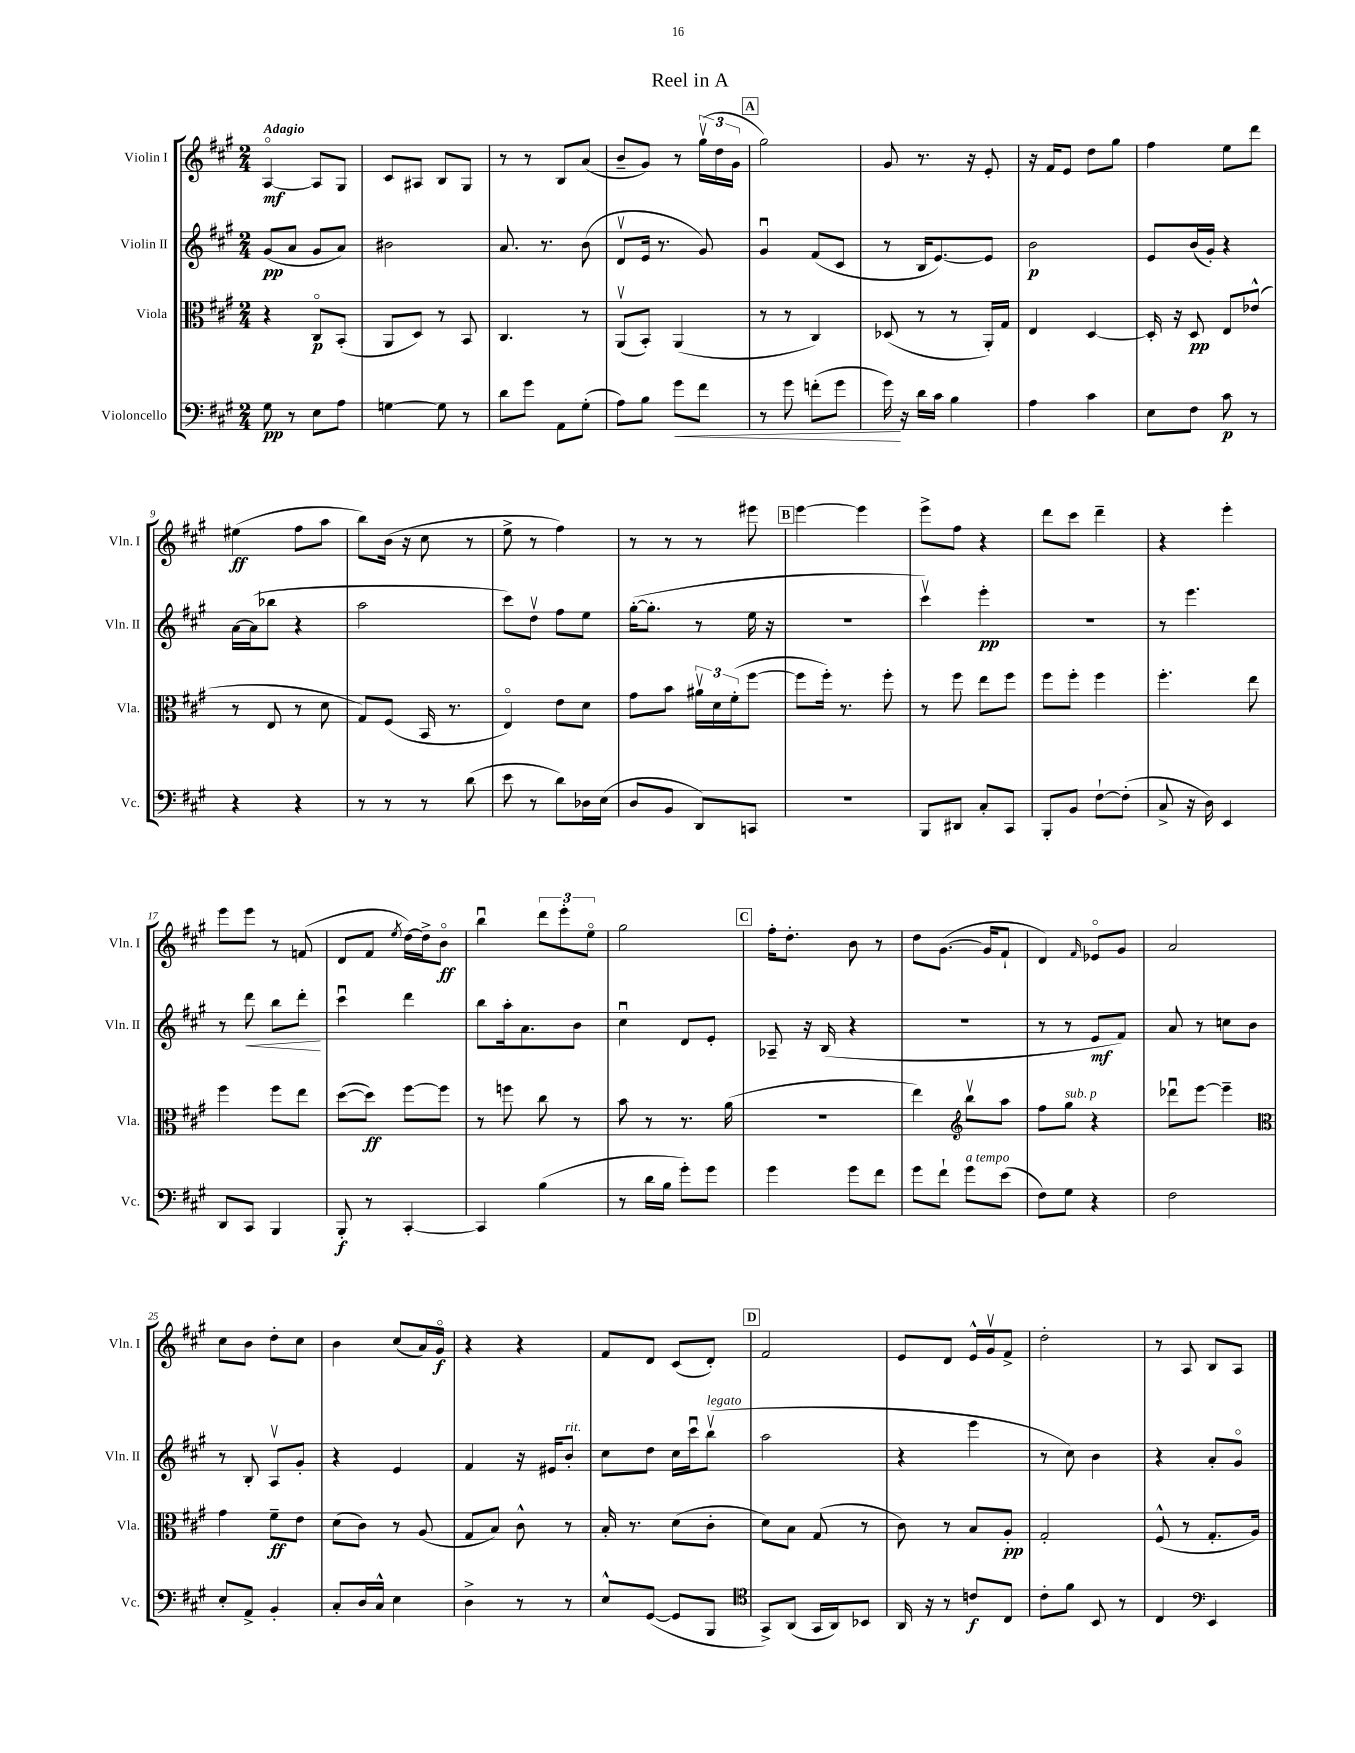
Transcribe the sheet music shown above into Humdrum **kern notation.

**kern	**dynam	**kern	**dynam	**kern	**dynam	**kern	**dynam
*part4	*part4	*part3	*part3	*part2	*part2	*part1	*part1
*staff4	*staff4	*staff3	*staff3	*staff2	*staff2	*staff1	*staff1
*I"Violoncello	*	*I"Viola	*	*I"Violin II	*	*I"Violin I	*
*I'Vc.	*	*I'Vla.	*	*I'Vln. II	*	*I'Vln. I	*
*clefF4	*	*clefC3	*	*clefG2	*	*clefG2	*
*k[f#c#g#]	*	*k[f#c#g#]	*	*k[f#c#g#]	*	*k[f#c#g#]	*
*M2/4	*	*M2/4	*	*M2/4	*	*M2/4	*
=1	=1	=1	=1	=1	=1	=1	=1
!	!	!	!	!	!	!LO:TX:a:B:t=Adagio	!
8G#\	pp	4r	.	(8g#/L	pp	[4A/	mf
8r	.	.	.	8a/J	.	.	.
8E\L	.	8C#/L	p	8g#/L	.	8A/L]	.
8A\J	.	(8BB'/J	.	8a/J)	.	8G#/J	.
=2	=2	=2	=2	=2	=2	=2	=2
[4Gn\	.	8AA/L	.	2b#X\	.	8c#/L	.
.	.	8D/J)	.	.	.	8A#X/J	.
8G\]	.	8r	.	.	.	8B/L	.
8r	.	8BB/	.	.	.	8G#/J	.
=3	=3	=3	=3	=3	=3	=3	=3
8d\L	.	4.C#/	.	8.a/	.	8r	.
8g#\J	.	.	.	.	.	8r	.
.	.	.	.	8.r	.	.	.
8AA\L	.	.	.	.	.	8B/L	.
(8G#'\J	.	8r	.	(8b\	.	(8a/J	.
=4	=4	=4	=4	=4	=4	=4	=4
8A\L)	.	(8AAv/L	.	8dv/L	.	8b~/L	.
8B\J	.	8BB'/J)	.	16e/Jk	.	8g#/J)	.
.	.	.	.	8.r	.	.	.
!	!LO:HP:b	!	!	!	!	!	!
8g#\L	<	(4AA/	.	.	.	8r	.
8f#\J	.	.	.	8g#/)	.	(24gg#v\LL	.
.	.	.	.	.	.	24dd\	.
.	.	.	.	.	.	24g#\JJ	.
!!LO:REH:place=s1:t=A
=5	=5	=5	=5	=5	=5	=5	=5
8r	.	8r	.	4g#u/	.	2gg#\)	.
8g#\	.	8r	.	.	.	.	.
(8fn'\L	.	4C#/)	.	(8f#/L	.	.	.
8g#\J	.	.	.	8c#/J	.	.	.
=6	=6	=6	=6	=6	=6	=6	=6
16g#\)	.	(8D-X/	.	8r	.	8g#/	.
16r	[	.	.	.	.	.	.
16d\LL	.	8r	.	16B/KL	.	8.r	.
16c#\JJ	.	.	.	[8.e/)	.	.	.
4B\	.	8r	.	.	.	.	.
.	.	.	.	.	.	16r	.
.	.	16AA'/LL)	.	8e/J]	.	8e'/	.
.	.	16G#/JJ	.	.	.	.	.
=7	=7	=7	=7	=7	=7	=7	=7
4A\	.	4E/	.	2b\	p	16r	.
.	.	.	.	.	.	16f#/KL	.
.	.	.	.	.	.	8e/J	.
4c#\	.	[4D/	.	.	.	8dd\L	.
.	.	.	.	.	.	8gg#\J	.
=8	=8	=8	=8	=8	=8	=8	=8
8E\L	.	16D'/]	.	8e/L	.	4ff#\	.
.	.	16r	.	.	.	.	.
8F#\J	.	8D/	pp	(16b/L	.	.	.
.	.	.	.	16g#'/JJ)	.	.	.
8c#\	p	8E/L	.	4r	.	8ee\L	.
8r	.	(8e-X^^/J	.	.	.	8ddd\J	.
!!LO:LB:g=z
=9	=9	=9	=9	=9	=9	=9	=9
4r	.	8r	.	[16a\LL	.	(4ee#X\	ff
.	.	.	.	(16a\J]	.	.	.
.	.	8E/	.	8bb-X\J	.	.	.
4r	.	8r	.	4r	.	8ff#\L	.
.	.	8d\	.	.	.	8aa\J	.
=10	=10	=10	=10	=10	=10	=10	=10
8r	.	8G#/L)	.	2aa\	.	8bb\L)	.
8r	.	(8F#/J	.	.	.	(16b\Jk	.
.	.	.	.	.	.	16r	.
8r	.	16BB/	.	.	.	8cc#\	.
.	.	8.r	.	.	.	.	.
(8d\	.	.	.	.	.	8r	.
=11	=11	=11	=11	=11	=11	=11	=11
8e\	.	4E/)	.	8ccc#\L)	.	8ee^\	.
8r	.	.	.	8ddv\J	.	8r	.
8d\L)	.	8e\L	.	8ff#\L	.	4ff#\)	.
16D-X\L	.	8d\J	.	8ee\J	.	.	.
(16E\JJ	.	.	.	.	.	.	.
=12	=12	=12	=12	=12	=12	=12	=12
8D/L	.	8g#\L	.	([16gg#'\KL	.	8r	.
.	.	.	.	8.gg#'\J]	.	.	.
8BB/J	.	8b\J	.	.	.	8r	.
8DD/L)	.	24a#Xv\LL	.	8r	.	8r	.
.	.	24d\	.	.	.	.	.
.	.	(24f#'\J	.	.	.	.	.
8CCn/J	.	[8ff#\J	.	16ee\	.	8eee#X\	.
.	.	.	.	16r	.	.	.
!!LO:REH:place=s1:t=B
=13	=13	=13	=13	=13	=13	=13	=13
2r	.	8ff#\L]	.	2r	.	[4eee\	.
.	.	16ff#'\Jk)	.	.	.	.	.
.	.	8.r	.	.	.	.	.
.	.	.	.	.	.	4eee\]	.
.	.	8ff#'\	.	.	.	.	.
=14	=14	=14	=14	=14	=14	=14	=14
8BBB/L	.	8r	.	4ccc#v\)	.	8eee^\L	.
8DD#X/J	.	8ff#\	.	.	.	8ff#\J	.
8C#'/L	.	8ee\L	.	4eee'\	pp	4r	.
8CC#/J	.	8ff#\J	.	.	.	.	.
=15	=15	=15	=15	=15	=15	=15	=15
8BBB'/L	.	8ff#\L	.	2r	.	8ddd\L	.
8BB/J	.	8ff#'\J	.	.	.	8ccc#\J	.
[8F#`\L	.	4ff#\	.	.	.	4ddd~\	.
(8F#'\J]	.	.	.	.	.	.	.
=16	=16	=16	=16	=16	=16	=16	=16
8C#^/	.	4.ff#'\	.	8r	.	4r	.
16r	.	.	.	4.eee\	.	.	.
16D\)	.	.	.	.	.	.	.
4EE/	.	.	.	.	.	4eee'\	.
.	.	8ee\	.	.	.	.	.
!!LO:LB:g=z
=17	=17	=17	=17	=17	=17	=17	=17
8DD/L	.	4ff#\	.	8r	.	8eee\L	.
!	!	!	!	!	!LO:HP:b	!	!
8CC#/J	.	.	.	8ddd\	<	8eee\J	.
4BBB/	.	8ff#\L	.	8bb\L	.	8r	.
.	.	8ee\J	.	8ddd'\J	.	(8fn/	.
.	.	.	.	.	[	.	.
=18	=18	=18	=18	=18	=18	=18	=18
8BBB'/	f	([8dd\L	.	4ccc#u\	.	8d/L	.
8r	.	8dd\J])	ff	.	.	8f#/J	.
.	.	.	.	.	.	8qee/	.
[4CC#'/	.	[8ff#\L	.	4ddd\	.	[16dd\LL)	.
.	.	.	.	.	.	16dd^\J]	.
.	.	8ff#\J]	.	.	.	8b\J	ff
=19	=19	=19	=19	=19	=19	=19	=19
4CC#/]	.	8r	.	8bb\L	.	4bbu\	.
.	.	8ffn\	.	16aa'\k	.	.	.
.	.	.	.	8.a\	.	.	.
(4B\	.	8cc#\	.	.	.	12ddd\L	.
.	.	.	.	.	.	12eee'\	.
.	.	8r	.	8b\J	.	.	.
.	.	.	.	.	.	12ee\J	.
=20	=20	=20	=20	=20	=20	=20	=20
8r	.	8b\	.	4cc#u\	.	2gg#\	.
16d\LL	.	8r	.	.	.	.	.
16B\JJ	.	.	.	.	.	.	.
8g#'\L)	.	8.r	.	8d/L	.	.	.
8g#\J	.	.	.	8e'/J	.	.	.
.	.	(16a\	.	.	.	.	.
!!LO:REH:place=s1:t=C
=21	=21	=21	=21	=21	=21	=21	=21
4g#\	.	2r	.	8A-X~/	.	16ff#'\KL	.
.	.	.	.	.	.	8.dd'\J	.
.	.	.	.	16r	.	.	.
.	.	.	.	(16B/	.	.	.
8g#\L	.	.	.	4r	.	8b\	.
8f#\J	.	.	.	.	.	8r	.
=22	=22	=22	=22	=22	=22	=22	=22
8g#\L	.	4ee\)	.	2r	.	8dd\L	.
8f#`\J	.	.	.	.	.	([8.g#\J	.
*	*	*clefG2	*	*	*	*	*
!LO:TX:a:i:t=a tempo	!	!	!	!	!	!	!
8g#\L	.	8bbv\L	.	.	.	.	.
.	.	.	.	.	.	16g#/KL]	.
(8e\J	.	8aa\J	.	.	.	8f#`/J	.
=23	=23	=23	=23	=23	=23	=23	=23
8F#\L)	.	8ff#\L	.	8r	.	4d/)	.
!	!	!LO:TX:a:i:t=sub. p	!	!	!	!	!
8G#\J	.	8gg#\J	.	8r	.	.	.
.	.	.	.	.	.	16qqf#/	.
4r	.	4r	.	8e/L	mf	8e-X/L	.
.	.	.	.	8f#/J)	.	8g#/J	.
=24	=24	=24	=24	=24	=24	=24	=24
2F#\	.	8ddd-Xu\L	.	8a/	.	2a/	.
.	.	[8eee\J	.	8r	.	.	.
.	.	4eee~\]	.	8ccn\L	.	.	.
.	.	.	.	8b\J	.	.	.
!!LO:LB:g=z
=25	=25	=25	=25	=25	=25	=25	=25
*	*	*clefC3	*	*	*	*	*
8E'/L	.	4g#\	.	8r	.	8cc#\L	.
8AA^/J	.	.	.	8B'/	.	8b\J	.
4BB'/	.	8f#~\L	ff	8Av/L	.	8dd'\L	.
.	.	8e\J	.	8g#'/J	.	8cc#\J	.
=26	=26	=26	=26	=26	=26	=26	=26
8C#'/L	.	(8d\L	.	4r	.	4b\	.
16D/L	.	8c#\J)	.	.	.	.	.
16C#^^/JJ	.	.	.	.	.	.	.
4E\	.	8r	.	4e/	.	(8cc#/L	.
.	.	(8A/	.	.	.	16a/L)	.
.	.	.	.	.	.	16g#/JJ	f
=27	=27	=27	=27	=27	=27	=27	=27
4D^\	.	8G#/L	.	4f#/	.	4r	.
.	.	8B/J)	.	.	.	.	.
8r	.	8c#^^\	.	16r	.	4r	.
.	.	.	.	16e#X/KL	.	.	.
!	!	!	!	!LO:TX:a:i:t=rit.	!	!	!
8r	.	8r	.	8b'/J	.	.	.
=28	=28	=28	=28	=28	=28	=28	=28
8E^^/L	.	16B'/	.	8cc#\L	.	8f#/L	.
.	.	8.r	.	.	.	.	.
([8GG#/J	.	.	.	8dd\J	.	8d/J	.
8GG#/L]	.	(8d\L	.	16cc#\LL	.	(8c#/L	.
.	.	.	.	16ccc#u\J	.	.	.
!	!	!	!	!LO:TX:a:i:t=legato	!	!	!
8BBB/J	.	8c#'\J	.	(8bbv\J	.	8d'/J)	.
!!LO:REH:place=s1:t=D
=29	=29	=29	=29	=29	=29	=29	=29
*clefC4	*	*	*	*	*	*	*
8GG#^/L)	.	8d\L)	.	2aa\	.	2f#/	.
(8AA/J	.	8B\J	.	.	.	.	.
16GG#/LL	.	(8G#/	.	.	.	.	.
16AA/J)	.	.	.	.	.	.	.
8BB-X/J	.	8r	.	.	.	.	.
=30	=30	=30	=30	=30	=30	=30	=30
16AA/	.	8c#\)	.	4r	.	8e/L	.
16r	.	.	.	.	.	.	.
8r	.	8r	.	.	.	8d/J	.
8cn/L	f	8B/L	.	4eee\	.	16e^^/LL	.
.	.	.	.	.	.	16g#v/J	.
8C#/J	.	8A'/J	pp	.	.	8f#^/J	.
=31	=31	=31	=31	=31	=31	=31	=31
8c#'\L	.	2G#'/	.	8r	.	2dd'\	.
8f#\J	.	.	.	8cc#\)	.	.	.
8BB/	.	.	.	4b\	.	.	.
8r	.	.	.	.	.	.	.
=32	=32	=32	=32	=32	=32	=32	=32
4C#/	.	(8F#^^/	.	4r	.	8r	.
.	.	8r	.	.	.	8A/	.
*clefF4	*	*	*	*	*	*	*
4EE/	.	8.G#'/L	.	8a'/L	.	8B/L	.
.	.	.	.	8g#/J	.	8A/J	.
.	.	16A/Jk)	.	.	.	.	.
==	==	==	==	==	==	==	==
*-	*-	*-	*-	*-	*-	*-	*-
